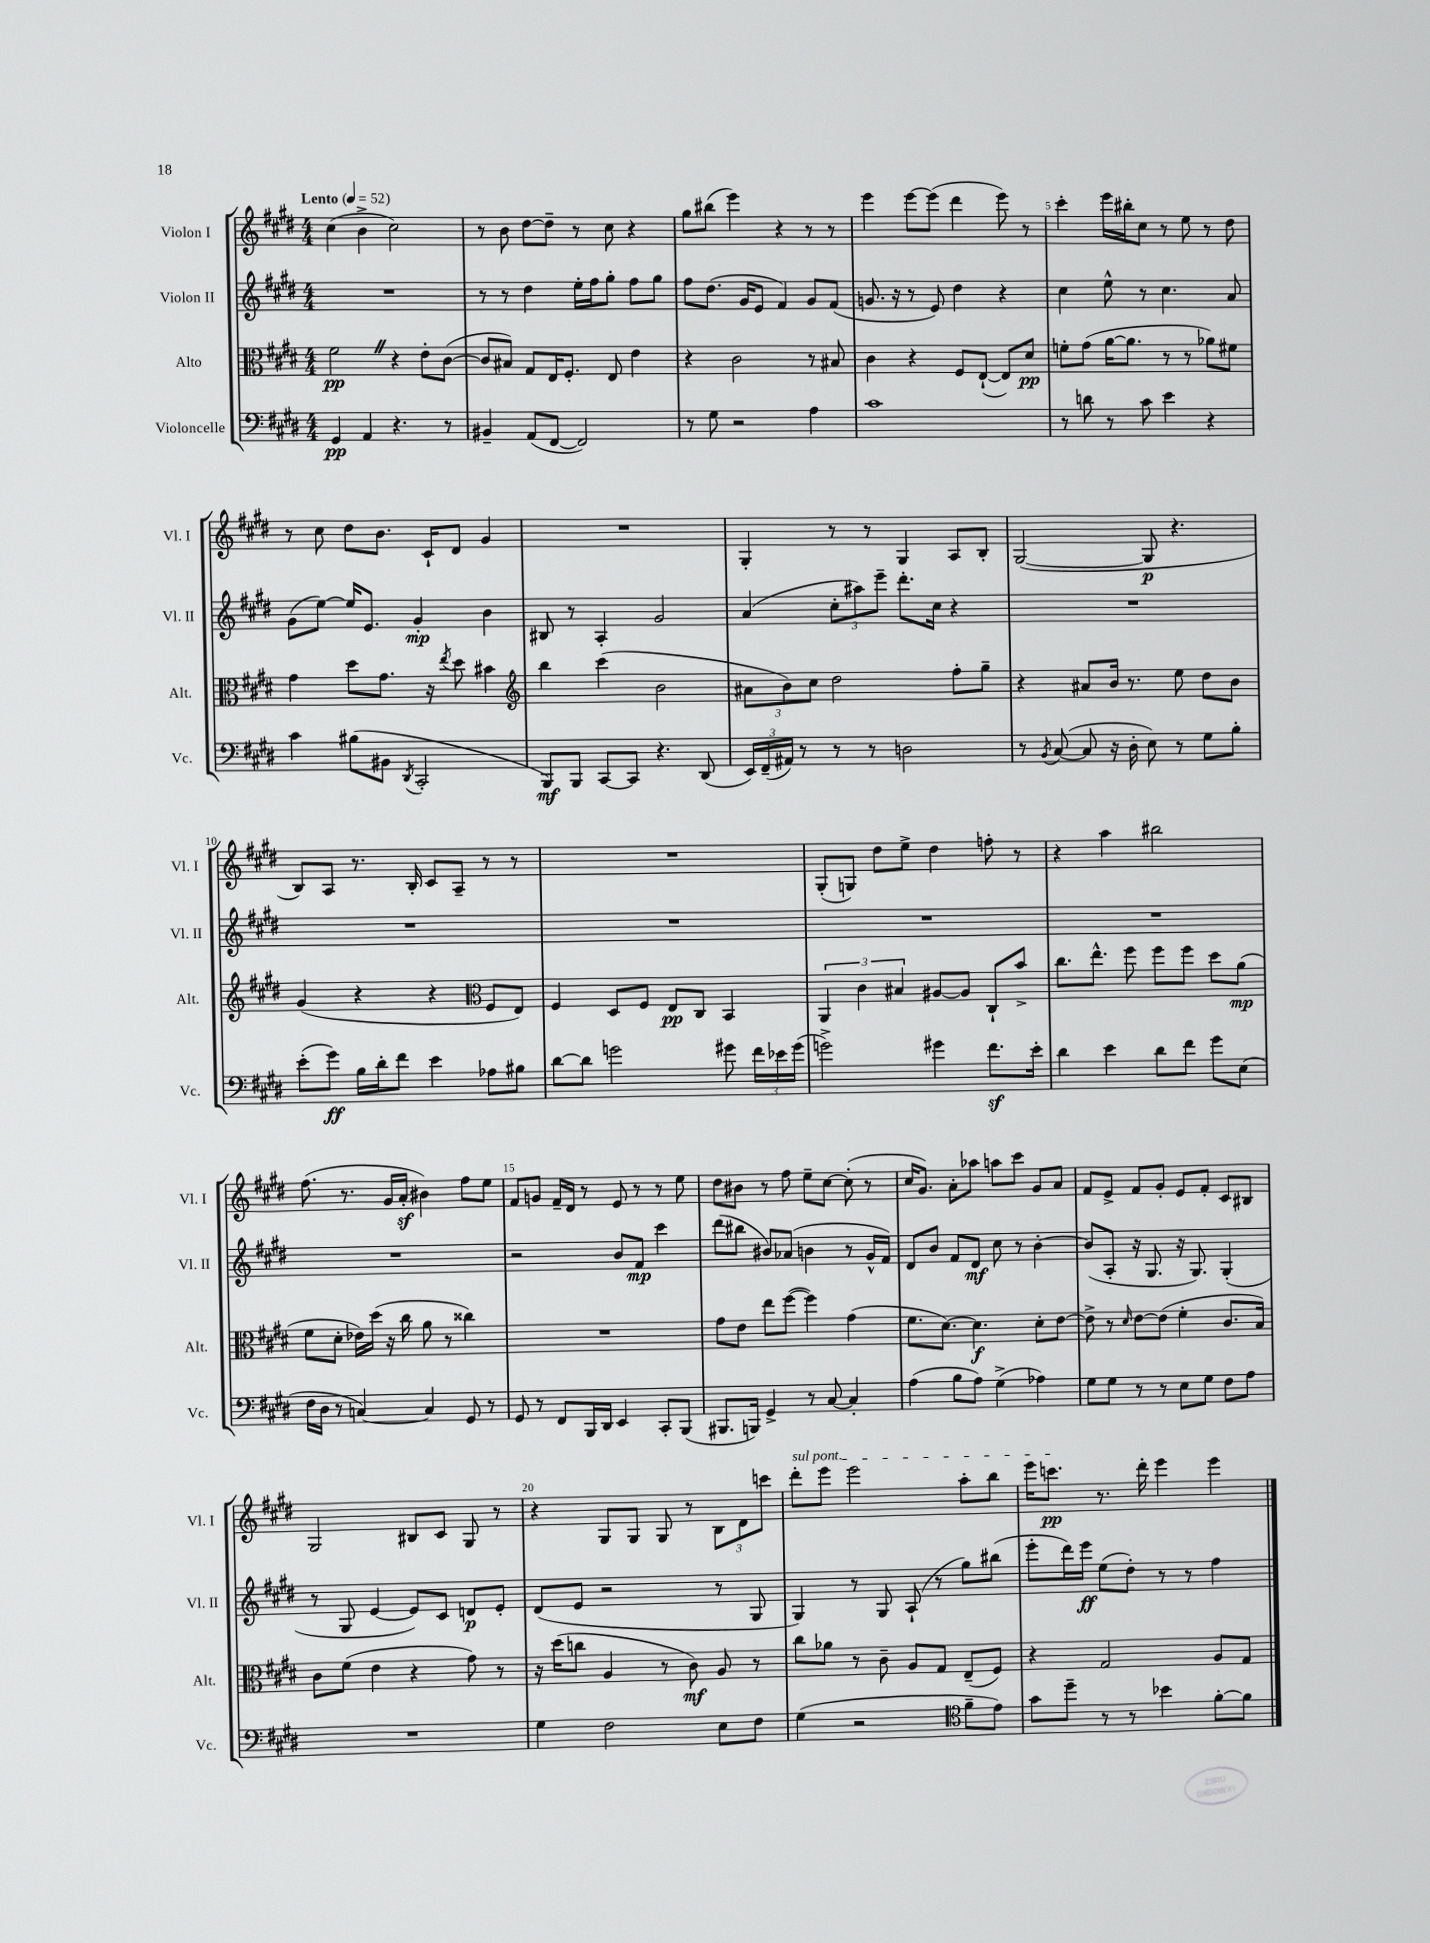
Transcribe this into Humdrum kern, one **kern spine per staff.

**kern	**kern	**kern	**kern
*staff4	*staff3	*staff2	*staff1
*clefF4	*clefC3	*clefG2	*clefG2
*k[f#c#g#d#]	*k[f#c#g#d#]	*k[f#c#g#d#]	*k[f#c#g#d#]
*M4/4	*M4/4	*M4/4	*M4/4
*MM52	*MM52	*MM52	*MM52
4GG#/	2f#\	1r	(4cc#\
4AA/	.	.	4b^\
4.r	4r	.	2cc#\)
.	8e'\L	.	.
8r	([8c#\J	.	.
=	=	=	=
4BB#~/	8c#/]L	8r	8r
.	8B#/J)	8r	8b\
(8AA/L	8G#/L	4dd#\	[8dd#\L
[8FF#/J	16E/K	.	8dd#~\]J
.	8.F#'/J	.	.
2FF#/])	.	16ee'\LL	8r
.	.	16ff#\J	.
.	8E/	8gg#'\J	8cc#\
.	4e\	8ff#\L	4r
.	.	8gg#\J	.
=	=	=	=
8r	4r	8ff#\L	8gg#\L
8G#\	.	(8.dd#\J	(8bb#\J
2r	2c#\	.	4eee\)
.	.	16g#/LK	.
.	.	8e/J	.
.	.	4f#/)	4r
4A\	8r	8g#/L	8r
.	8B#/	(8f#/J	8r
=	=	=	=
1c#	4c#\	8.g/	4eee\
.	.	16r	.
.	4r	8r	[8eee\L
.	.	8e/)	(8eee\]J
.	8F#/L	4dd#\	4ddd#\
.	([8E`/J	.	.
.	8E/]L)	4r	8eee\)
.	8d#/J	.	8r
=	=	=	=
8r	8f'\L	4cc#\	4ccc#'\
8d\	(8g#\J	.	.
8r	[16a\LK	8ee^^\	16eee\LL
.	8.a\]J	.	16bb#'\J
8c#\	.	8r	8cc#\J
4e\	8r	4.cc#\	8r
.	8r	.	8ee\
4r	8a-\L)	.	8r
.	8f#\J	8a/	8dd#\
=	=	=	=
4c#\	4g#\	(8g#\L	8r
.	.	[8ee\J)	8cc#\
(8B#\L	8dd#\L	16ee/]LK	8dd#\L
.	.	8.e/J	.
8BB#\J	8.g#\J	.	8.b\J
8qDD#/	.	.	.
2CC#'/	.	4g#'/	.
.	16r	.	16c#`/LK
.	8qee/	.	.
.	8dd#\	.	8d#/J
.	4b#\	4b\	4g#/
=	=	=	=
*	*clefG2	*	*
8BBB/L)	4bb\	8B#/	1r
8BBB/J	.	8r	.
[8CC#/L	(4ccc#\	4A'/	.
8CC#/]J	.	.	.
4.r	2b\	2g#/	.
(8DD#/	.	.	.
=	=	=	=
24EE/LL)	12a#\L	(4a/	4G#'/
(24FF#~/	.	.	.
24AA#/JJ)	12b\)	.	.
8r	.	.	.
.	12cc#\J	.	.
8r	2dd#\	12cc#'\L	8r
.	.	12aa#\)	.
8r	.	.	8r
.	.	12eee~\J	.
2D\	.	8.ddd#'\L	4G#/
.	.	16cc#\Jk	.
.	8ff#'\L	4r	8A/L
.	8gg#~\J	.	8B'/J
=	=	=	=
8r	4r	1r	([2G#/
8qBB/	.	.	.
([8C#/	.	.	.
8C#/]	8a#/L	.	.
16r	16b/Jk	.	.
16D#'\	8.r	.	.
8E\)	.	.	8G#/]
8r	8ee\	.	4.r
8G#\L	8dd#\L	.	.
8B'\J	8b\J	.	.
=	=	=	=
(8e'\L	(4g#/	1r	8B/L)
8g#\J)	.	.	8A/J
16B\LL	4r	.	8.r
16d#'\J	.	.	.
8f#\J	.	.	.
.	.	.	16B'/
4e\	4r	.	8c#/L
.	.	.	8A~/J
*	*clefC3	*	*
8A-\L	8F#/L	.	8r
8B#\J	8E/J)	.	8r
=	=	=	=
[8d#\L	4F#/	1r	1r
8d#\]J	.	.	.
2g\	8D#/L	.	.
.	8F#/J	.	.
.	8E/L	.	.
.	8C#/J	.	.
8g#\	4BB/	.	.
24f#\LL	.	.	.
24e-\	.	.	.
(24g#\JJ	.	.	.
=	=	=	=
2g^\)	6AA/	1r	(8G#'/L
.	.	.	8G/J)
.	6c#\	.	.
.	.	.	8dd#\L
.	6B#/	.	.
.	.	.	8ee^\J
4g#\	[8A#/L	.	4dd#\
.	8A#/]J	.	.
8.f#\L	8C#`/L	.	8ff'\
.	8b^/J	.	8r
16e'\Jk	.	.	.
=	=	=	=
4d#\	8.cc#\L	1r	4r
.	8.ee^^\J	.	.
4e\	.	.	4aa\
.	8ff#\	.	.
8d#\L	8ff#\L	.	2bb#\
8f#\J	8ff#\J	.	.
8g#\L	8dd#\L	.	.
(8E\J	(8a\J	.	.
=	=	=	=
16F#\LL	8f#\L	1r	(8.ff#\
16D#\JJ	.	.	.
8r	8d#'\J	.	.
.	.	.	8.r
[4C/)	16e-\LL)	.	.
.	(16dd#\JJ	.	.
.	16r	.	16g#/LL
.	16cc#\	.	16a'/JJ
4C/]	8a\	.	4b#\)
.	8r	.	.
8GG#/	4cc##\)	.	8ff#\L
8r	.	.	8ee\J
=	=	=	=
8GG#/	1r	2r	8f#/L
8r	.	.	8g/J
8FF#/L	.	.	16f#~/LL
.	.	.	16d#/JJ
16BBB/L	.	.	8r
16DD#/JJ	.	.	.
4EE/	.	8b/L	8e/
.	.	8f#/J	8r
8CC#'/L	.	4ccc#\	8r
(8BBB/J	.	.	8ee\
=	=	=	=
8.BBB#/L	8g#\L	(8ddd#\L	8dd#\L
.	8e\J	8bb#\J	8b#\J
16BBB/Jk)	.	.	.
4GG#^/	8ee\L	8b#/L)	8r
.	([8ff#\J	(8a-/J	8ff#\
8r	4ff#\])	4b\	8ee~\L
[8C#/	.	.	[8cc#\J
4C#'/]	(4g#\	8r	(8cc#'\]
.	.	16g#^^/LL	8r
.	.	16f#/JJ)	.
=	=	=	=
(4A\	8.f#\L	8d#/L	16cc#/LK
.	.	.	8.g#/J)
.	.	8b/J	.
.	[8.d#\J)	.	.
8B\L	.	8f#/L	8a'\L
8A\J)	4.d#\]	8d#/J	8aa-\J
(4G#^\	.	8cc#\	8aa\L
.	.	8r	8ccc#\J
4A-\)	8d#'\L	[4b'\	8g#/L
.	[8e\J	.	8a/J
=	=	=	=
8G#\L	8e^\]	(8b/]L	8f#/L
8G#\J	8r	8A'/J	8e^/J
.	16qqd#/	.	.
8r	[8e\L	16r	8f#/L
.	.	8.G#/	.
8r	(8e\]J	.	8g#'/J
8E\L	4f#'\	16r	8e/L
.	.	8.G#/)	.
8G#\J	.	.	8f#'/J
8F#\L	8.c#/L	(4G#'/	8c#/L
8A\J	.	.	8B#/J
.	16B/Jk)	.	.
=	=	=	=
1r	8c#\L	8r	2G#/
.	(8f#\J	8G#/	.
.	4e\	[4e/	.
.	4r	8e/]L)	8B#/L
.	.	8c#/J	8c#/J
.	8g#\)	8d/L	8G#/
.	8r	8e'/J	8r
=	=	=	=
4G#\	16r	(8d#/L	4r
.	(16dd#\LK	.	.
.	8cc\J	8e/J	.
2F#\	4A/	2r	8G#/L
.	.	.	8G#/J
.	8r	.	8G#/
.	8c#\)	.	8r
8E\L	8A/	8r	12B\L
.	.	.	12d#\
8F#\J	8r	8G#/	.
.	.	.	12ccc\J
=	=	=	=
(4G#\	8cc#\L	4G#/)	8ddd#'\L
.	8a-\J	.	8eee\J
2r	8r	8r	2eee\
.	8c#~\	8G#/	.
.	8A/L	(8A`/	.
.	8G#/J	8r	.
*clefC4	*	*	*
8f#~\L	(8E~/L	8gg#\L)	8aa'\L
8e\J)	8F#/J)	(8bb#\J	8bb\J
=	=	=	=
8g#\L	4r	8eee'\L	16eee\LK
.	.	.	8.ccc\J
8dd#~\J	.	16ddd#\L)	.
.	.	16eee\JJ	.
8r	2G#/	(8ee\L	8.r
8r	.	8dd#'\J)	.
.	.	.	16ddd#'\
4b-\	.	8r	4eee\
.	.	8r	.
[8f#'\L	8A/L	4ff#\	4eee\
8f#\]J	8G#/J	.	.
==	==	==	==
*-	*-	*-	*-
